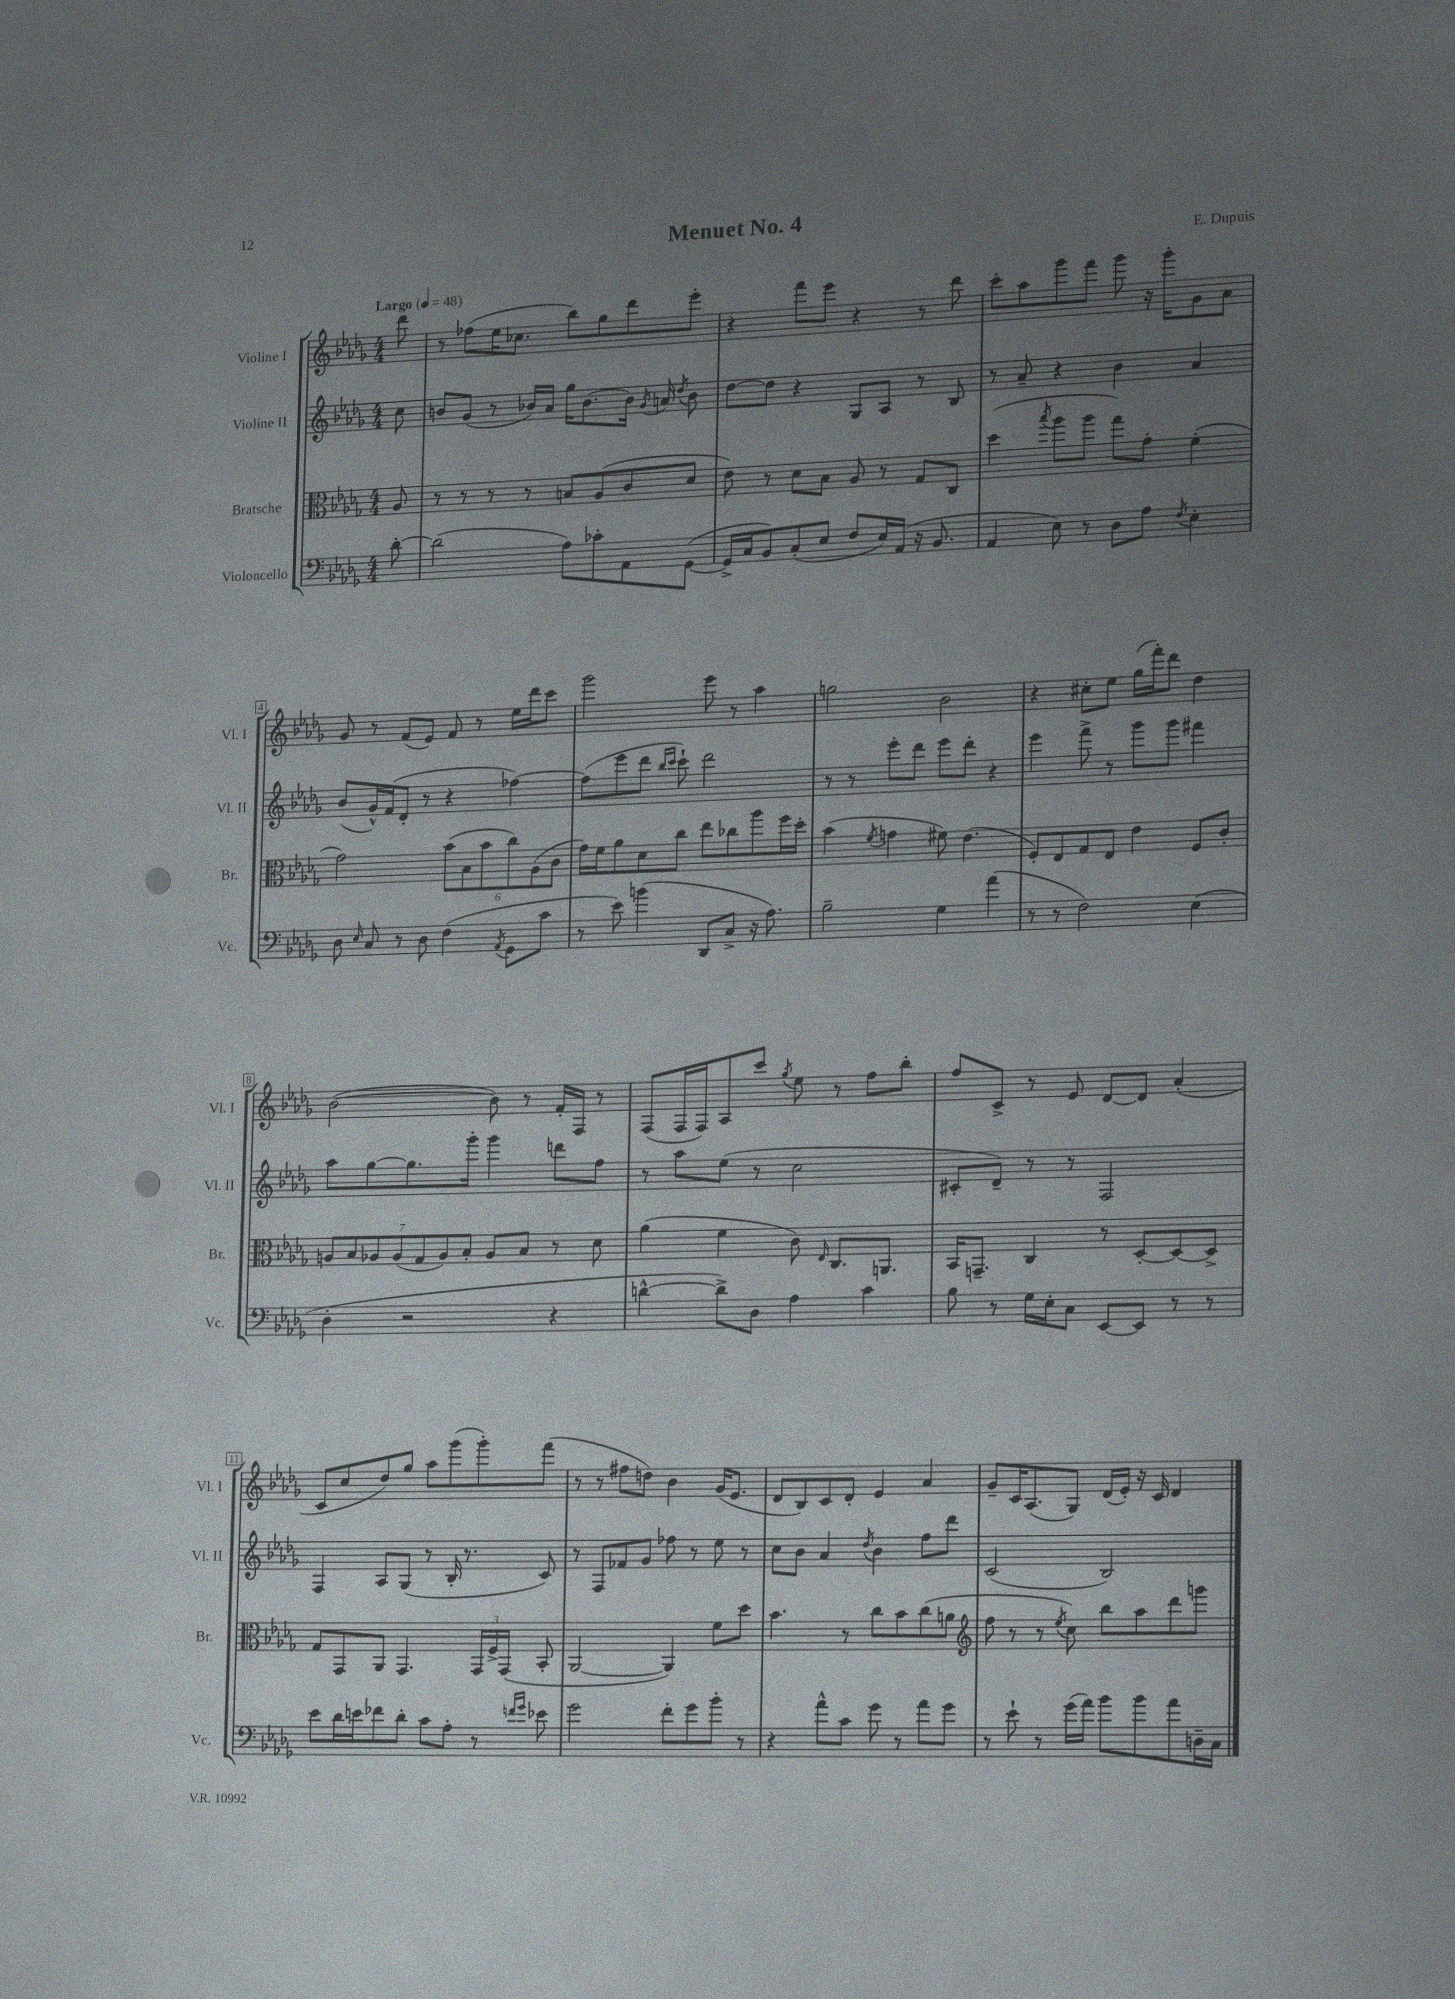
\header { title = "Menuet No. 4" composer = "E. Dupuis" }
<<
\new StaffGroup <<
\new Staff = "s0" \with { instrumentName = "Violine I" shortInstrumentName = "Vl. I" } {
    \clef treble \key des \major \numericTimeSignature \time 4/4 \partial 8 \tempo "Largo" 4 = 48
    \autoBeamOff des'''8 |
    r8 fes''8[( ees''16 ces''8.] bes''8[) ges''8 des'''8 ees'''8]-. |
    r4 f'''8[ ees'''8] r4 r8 des'''8 |
    c'''8[-. aes''8 ges'''8 f'''8] ges'''8 r16 ges'''16[-. ges'8 aes'8] |
    ges'8 r8 f'8[( ees'8]) f'8 r8 ees''16[ des'''16 c'''8] |
    ges'''2 ees'''8 r8 aes''4 |
    g''2 bes'2 |
    r4 cis''8[-. ees''8] ges''16[( f'''16-.) des'''8] des''4 |
    bes'2~( bes'8) r8 f'16[-. f16] r8 |
    f8[( f16 f16) aes8 c'''8] \acciaccatura { ges''8 } ees''8 r8 f''8[ bes''8]-. |
    f''8[ c'8]-> r8 ees'8 des'8[~ des'8] aes'4-.( |
    c'8[ c''8 des''8) ges''8] aes''8[ ges'''8( ges'''8-.) f'''8]( |
    r8 r8 fis''8[ d''8]) bes'4 ges'16[( ees'8.] |
    des'8[ bes8) c'8 des'8]-. ees'4 aes'4 |
    ges'8[-- c'16 aes8.( ges8]) des'16[( ees'16]-.) r16 c'16 des'4 \bar "|." |
}
\new Staff = "s1" \with { instrumentName = "Violine II" shortInstrumentName = "Vl. II" } {
    \clef treble \key des \major \numericTimeSignature \time 4/4 \partial 8
    \autoBeamOff c''8 |
    b'8[ ges'8]( r8 bes'16[) aes'16] ges''16[ bes'8.~ bes'16] \acciaccatura { ges'8 } a'16 \acciaccatura { des''8 } bes'8 |
    des''8[~ des''8] r4 ges8[ aes8] r8 bes8 |
    r8 aes'8-- r4 bes'4 aes'4 |
    bes'8[( ges'16-^) f'16( des'8]-. r8 r4 fes''4~) |
    fes''8[( ees'''8 des'''8] \grace { bes''16[ c'''16] } c'''8-!) des'''2 |
    r8 r8 ees'''8[-. des'''8] ees'''8[ des'''8]-. r4 |
    ees'''4 f'''8-> r8 ges'''8[ ges'''8] fis'''4 |
    aes''8[ ges''8~ ges''8. ges'''16]-. ges'''4 d'''8[ f''8] |
    r8 aes''8[ ees''8]( r8 c''2 |
    cis'8[-. des'8]--) r8 r8 f2 |
    f4 aes8[ ges8]( r8 bes16-. r8. c'8) |
    r8 f8[ fes'8 ges'8] fes''8 r8 ees''8 r8 |
    c''8[ bes'8] aes'4 \acciaccatura { des''8 } bes'4 f''8[ des'''8] |
    c'2( bes2) \bar "|." |
}
\new Staff = "s2" \with { instrumentName = "Bratsche" shortInstrumentName = "Br." } {
    \clef alto \key des \major \numericTimeSignature \time 4/4 \partial 8
    \autoBeamOff aes8 |
    r8 r8 r8 r8 b8[ aes8( c'8 des'8] |
    ees'8) r8 des'8[ bes8] aes8 r8 ges8[ c8] |
    des''4( \acciaccatura { bes''8 } aes''8[ aes''8] ges''8[) ges'8]-. f'4-.( |
    ges'2) \tuplet 6/4 { bes'8[( bes8 bes'8 c''8) aes8( c'8] } |
    ges'16[) f'16 aes'8 des'8 c''8] ees''8[ ces''8 aes''8 f''16 des''16]-. |
    bes'4( \acciaccatura { f'8 } g'4 fis'8) ees'4.( |
    f8[-.) ees8 ges8 ees8] ees'4 f8[ c'8]-. |
    \tuplet 7/4 { a8[ bes8 aes8 aes8( ges8 aes8) bes8]-. } aes8[ bes8] r8 des'8 |
    aes'4( f'4 c'8) \grace { ees16 } c8.[ a,8.] |
    bes,16[ g,8.]-- c4 r8 des8[~-. des8~ des8]-> |
    ges8[ ges,8 aes,8] ges,4. \tuplet 3/2 { ges,16[ f16-> ges,16]( } bes,8-. |
    aes,2~ aes,4) f'8[ des''8] |
    bes'4. r8 c''8[ bes'8 c''8( a'8] |
    \clef treble f''8 r8 r8 \acciaccatura { ees''8 } c''8) bes''8[ aes''8 des'''8 g'''8] \bar "|." |
}
\new Staff = "s3" \with { instrumentName = "Violoncello" shortInstrumentName = "Vc." } {
    \clef bass \key des \major \numericTimeSignature \time 4/4 \partial 8
    \autoBeamOff des'8~-. |
    des'2( aes8[) ces'8-. aes,8 ges,8]~( |
    ges,16[-> c16 bes,8) c8-.( ees8] f8[ ees16) aes,16]( r16 bes,8. |
    aes,4 ees8) r8 des8[ aes8] \acciaccatura { f8 } ees4-. |
    des8 \grace { ees16 } c8 r8 des8 f4( \acciaccatura { aes,8 } ges,8[ c'8] |
    r8 ees'8) b'4( des,8[ c8]-> r16 aes8.) |
    bes2-- ges4 aes'4( |
    r8 r8 f2) ees4( |
    des4-. r2 r4 |
    d'4~-^ d'8[->) des8] aes4 c'4 |
    bes8 r8 ges16[ ees16-. c8] ees,8[~ ees,8] r8 r8 |
    ees'8[ des'16 e'16 fes'8 des'8]-. c'8[ aes8]-. r8 \grace { f'16[ ges'16] } ees'8 |
    ges'2 f'8[-. ges'8 bes'8]-. r8 |
    r4 aes'8[-^ c'8] ges'8 r8 aes'8[ ges'8] |
    r8 ees'8-! r8 ges'16[( aes'16]) bes'8[ bes'8 aes'8 d16-- c16] \bar "|." |
}
>>
>>
\layout { \context { \Score \override BarNumber.stencil = #(make-stencil-boxer 0.1 0.3 ly:text-interface::print) } }
